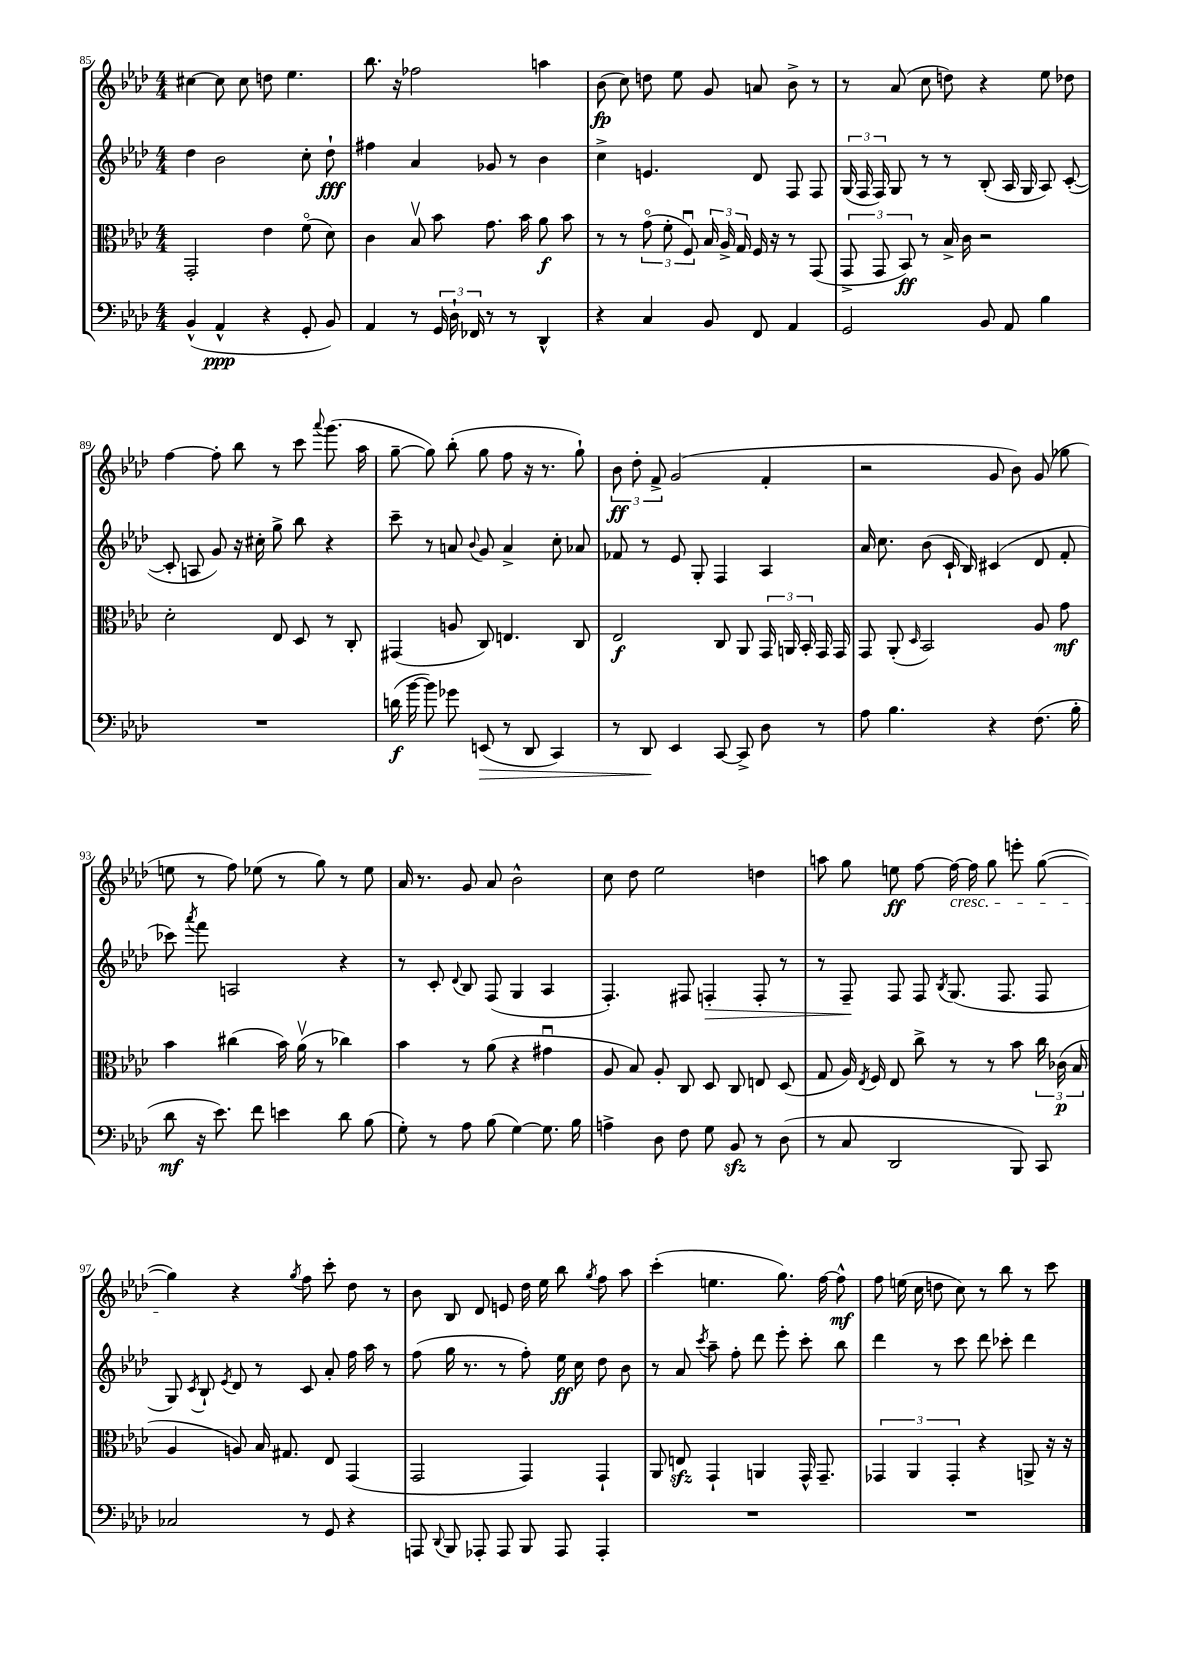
<<
\new StaffGroup <<
\new Staff = "s0" {
    \clef treble \key aes \major \numericTimeSignature \time 4/4
    \autoBeamOff cis''4~ cis''8 cis''8 d''8 ees''4. |
    bes''8. r16 fes''2 a''4 |
    bes'8\fp( c''8) d''8 ees''8 g'8 a'8 bes'8-> r8 |
    r8 aes'8( c''8 d''8) r4 ees''8 des''8 |
    f''4~ f''8-. bes''8 r8 c'''8 \appoggiatura { aes'''8 } g'''8.( aes''16 |
    g''8~-- g''8) bes''8-.( g''8 f''8 r16 r8. g''8-!) |
    \tuplet 3/2 { bes'8\ff des''8-. f'8-> } g'2( f'4-. |
    r2 g'8 bes'8) g'8( ges''8 |
    e''8 r8 f''8) ees''8( r8 g''8) r8 ees''8 |
    aes'16 r8. g'8 aes'8 bes'2-^ |
    c''8 des''8 ees''2 d''4 |
    a''8 g''8 e''8\ff f''8~ f''16~\cresc f''16 g''8 e'''8-. g''8~( |
    g''4\!) r4 \acciaccatura { g''8 } f''8 c'''8-. des''8 r8 |
    bes'8 bes8 des'8 e'8 des''16 ees''16 bes''8 \acciaccatura { g''8 } f''8 aes''8 |
    c'''4-.( e''4. g''8.) f''16~ f''8-^\mf |
    f''8 e''16( c''16 d''8 c''8) r8 bes''8 r8 c'''8 \bar "|." |
}
\new Staff = "s1" {
    \clef treble \key aes \major \numericTimeSignature \time 4/4
    \autoBeamOff des''4 bes'2 c''8-. des''8-!\fff |
    fis''4 aes'4 ges'8 r8 bes'4 |
    c''4-> e'4. des'8 f8 f8 |
    \tuplet 3/2 { g16( f16 f16) } g8 r8 r8 bes8-.( aes16 g16 aes8) c'8~-.( |
    c'8-. a8 g'8) r16 cis''16-. g''8-> bes''8 r4 |
    c'''8-- r8 a'8 \appoggiatura { bes'8 } g'8 a'4-> c''8-. aes'8 |
    fes'8 r8 ees'8 g8-. f4 aes4 |
    aes'16 c''8. bes'8( c'16-! bes16) cis'4( des'8 f'8-. |
    ces'''8) \acciaccatura { aes'''8 } f'''8 a2 r4 |
    r8 c'8-. \appoggiatura { des'8 } bes8 f8( g4 aes4 |
    f4.-.) fis8 f4-.\> f8-. r8 |
    r8 f8--\! f8 f8 \acciaccatura { bes8 } g8.( f8. f8 |
    g8) \acciaccatura { c'8 } bes8-! \acciaccatura { ees'8 } des'8 r8 c'8 aes'8-. f''16 aes''16 r8 |
    f''8( g''16 r8. r8 f''8-.) ees''16\ff c''16 des''8 bes'8 |
    r8 aes'8 \acciaccatura { c'''8 } aes''8-- f''8-. des'''8 ees'''8-. c'''8-. bes''8 |
    des'''4 r8 c'''8 des'''8 ces'''8-. des'''4 \bar "|." |
}
\new Staff = "s2" {
    \clef alto \key aes \major \numericTimeSignature \time 4/4
    \autoBeamOff g,2-. ees'4 f'8\flageolet( des'8) |
    c'4 bes8\upbow bes'8 g'8. bes'16 aes'8\f bes'8 |
    r8 r8 \tuplet 3/2 { g'8\flageolet( f'8-. f8\downbow) } \tuplet 3/2 { bes16 aes16-> g16 } f16 r16 r8 g,8( |
    \tuplet 3/2 { g,8-> g,8 bes,8\ff) } r8 bes16-> c'16 r2 |
    des'2-. ees8 des8 r8 c8-. |
    gis,4( a8 c8) e4. c8 |
    ees2\f c8 aes,8 \tuplet 3/2 { g,16 a,16 bes,16-. } g,16 g,16 |
    g,8 aes,8-.( \grace { des16 } bes,2) aes8 g'8\mf |
    bes'4 cis''4( bes'16) aes'16\upbow( r8 ces''4) |
    bes'4 r8 aes'8( r4 gis'4\downbow |
    aes8 bes8) aes8-. c8 des8 c8 e8 des8( |
    g8 aes16) \acciaccatura { ees8 } f16 ees8 c''8-> r8 r8 bes'8 \tuplet 3/2 { c''16 ces'16\p( bes16 } |
    aes4 a8) bes16 gis8. ees8 g,4( |
    g,2 g,4) g,4-! |
    aes,8 e8\sfz g,4-! a,4 g,16-^ g,8.-- |
    \tuplet 3/2 { ges,4 aes,4 ges,4-. } r4 a,8-> r16 r16 \bar "|." |
}
\new Staff = "s3" {
    \clef bass \key aes \major \numericTimeSignature \time 4/4
    \autoBeamOff bes,4-^( aes,4-^\ppp r4 g,8-. bes,8) |
    aes,4 r8 \tuplet 3/2 { g,16 des16-! fes,16 } r8 r8 des,4-^ |
    r4 c4 bes,8 f,8 aes,4 |
    g,2 bes,8 aes,8 bes4 |
    R1 |
    d'16\f( bes'16~ bes'8) ges'8 e,8\>( r8 des,8 c,4) |
    r8 des,8\! ees,4 c,8~ c,8-> des8 r8 |
    aes8 bes4. r4 f8.( bes16-. |
    des'8\mf r16 ees'8.) f'8 e'4 des'8 bes8( |
    g8-.) r8 aes8 bes8( g4~) g8. bes16 |
    a4-> des8 f8 g8 bes,8\sfz r8 des8( |
    r8 c8 des,2 bes,,8) c,8 |
    ces2 r8 g,8 r4 |
    a,,8 \appoggiatura { des,8 } bes,,8 aes,,8-. aes,,8 bes,,8 aes,,8 aes,,4-. |
    R1 |
    R1 \bar "|." |
}
>>
>>
\layout { \context { \Score currentBarNumber = #85 } }
